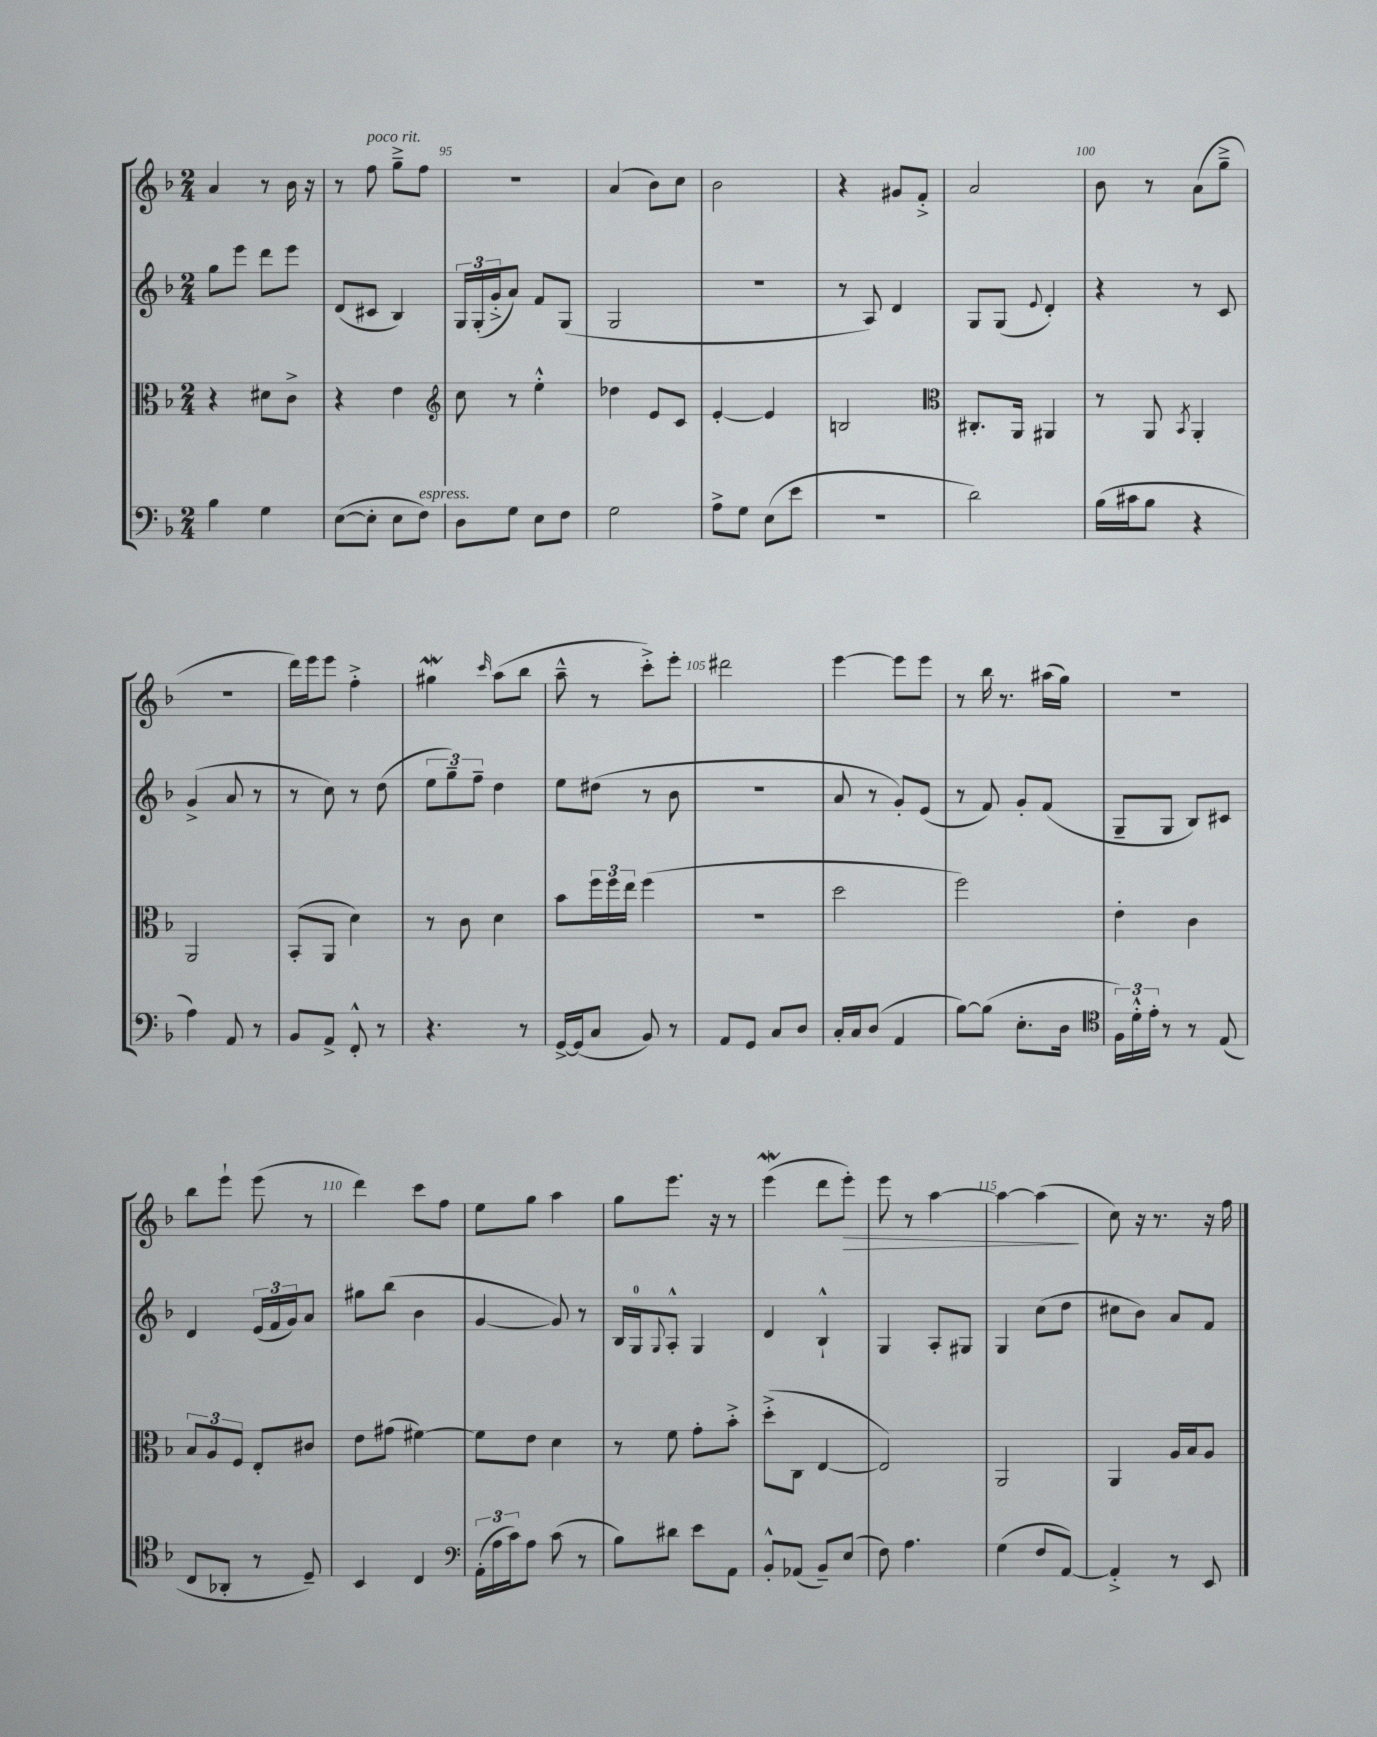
<<
\new StaffGroup <<
\new Staff = "s0" {
    \clef treble \key f \major \numericTimeSignature \time 2/4
    a'4 r8 bes'16 r16 |
    r8 f''8^\markup { \italic "poco rit." } g''8---> f''8 |
    R2 |
    a'4( bes'8) c''8 |
    bes'2 |
    r4 gis'8 f'8-.-> |
    a'2 |
    bes'8 r8 a'8( g''8---> |
    R2 |
    d'''16) e'''16 e'''8 f''4-.-> |
    gis''4\mordent \grace { c'''16 } a''8( bes''8 |
    a''8---^ r8 c'''8-.->) e'''8-. |
    dis'''2 |
    e'''4~ e'''8 e'''8 |
    r8 bes''16 r8. ais''16( g''16) |
    R2 |
    bes''8 e'''8-! e'''8( r8 |
    d'''4) c'''8 f''8 |
    e''8 g''8 a''4 |
    g''8 e'''8. r16 r8 |
    e'''4\mordent( d'''8 e'''8-.\>) |
    e'''8 r8 a''4~ |
    a''4~ a''4\!( |
    c''8) r16 r8. r16 f''16 \bar "|." |
}
\new Staff = "s1" {
    \clef treble \key f \major \numericTimeSignature \time 2/4
    g''8 e'''8 d'''8 e'''8 |
    d'8( cis'8 bes4) |
    \tuplet 3/2 { g16 g16-.( g'16-.-> } a'8) f'8 g8( |
    g2 |
    R2 |
    r8 a8) d'4 |
    g8 g8( \appoggiatura { e'8 } d'4-.) |
    r4 r8 c'8 |
    g'4->( a'8 r8 |
    r8 c''8) r8 d''8( |
    \tuplet 3/2 { e''8 g''8--) f''8-- } d''4 |
    e''8 dis''8( r8 bes'8 |
    r2 |
    a'8 r8 g'8-.) e'8( |
    r8 f'8) g'8-. f'8( |
    g8-- g8 bes8) cis'8 |
    d'4 \tuplet 3/2 { e'16( f'16 g'16) } a'8 |
    gis''8 bes''8( bes'4 |
    g'4~ g'8) r8 |
    bes16 g16-0 \appoggiatura { g8 } a8-.-^ g4 |
    d'4 bes4-!-^ |
    g4 a8-. gis8 |
    g4 c''8( d''8 |
    cis''8 bes'8) a'8 f'8 \bar "|." |
}
\new Staff = "s2" {
    \clef alto \key f \major \numericTimeSignature \time 2/4
    r4 dis'8 c'8-> |
    r4 e'4 |
    \clef treble c''8 r8 e''4-.-^ |
    des''4 e'8 c'8 |
    e'4~-. e'4 |
    b2 |
    \clef alto cis8.-. a,16 ais,4 |
    r8 a,8 \acciaccatura { bes,8 } a,4-. |
    a,2 |
    bes,8-.( a,8 d'4) |
    r8 c'8 d'4 |
    bes'8 \tuplet 3/2 { f''16 f''16 e''16 } f''4( |
    r2 |
    d''2 |
    f''2) |
    e'4-. c'4 |
    \tuplet 3/2 { bes8 a8 f8 } e8-. cis'8 |
    e'8 gis'8( fis'4~) |
    fis'8 e'8 d'4 |
    r8 f'8 g'8-. bes'8-.-> |
    d''8-.->( c8 e4~ |
    e2) |
    a,2 |
    a,4 a16 bes16 a8 \bar "|." |
}
\new Staff = "s3" {
    \clef bass \key f \major \numericTimeSignature \time 2/4
    bes4 g4 |
    e8~( e8-. e8 f8^\markup { \italic "espress." }) |
    d8 g8 e8 f8 |
    g2 |
    a8-> g8 e8( e'8 |
    R2 |
    d'2) |
    bes16( cis'16 bes8 r4 |
    a4) a,8 r8 |
    bes,8 a,8-> f,8-.-^ r8 |
    r4. r8 |
    g,16~-> g,16( c8 bes,8) r8 |
    a,8 g,8 c8 d8 |
    c16-. c16 d8( a,4 |
    bes8~) bes8( e8.-. d16 |
    \clef tenor \tuplet 3/2 { f16) d'16-.-^ e'16-. } r8 r8 e8( |
    c8 aes,8-. r8 d8--) |
    bes,4 c4 |
    \clef bass \tuplet 3/2 { a,16-.( a16 c'16) } a8 c'8( r8 |
    bes8) dis'8 e'8 a,8 |
    bes,8-.-^ aes,8( bes,8--) e8( |
    f8) a4. |
    g4( f8 a,8~) |
    a,4-.-> r8 e,8 \bar "|." |
}
>>
>>
\layout { \context { \Score currentBarNumber = #93 \override BarNumber.break-visibility = ##(#f #t #t) barNumberVisibility = #(every-nth-bar-number-visible 5) } }
